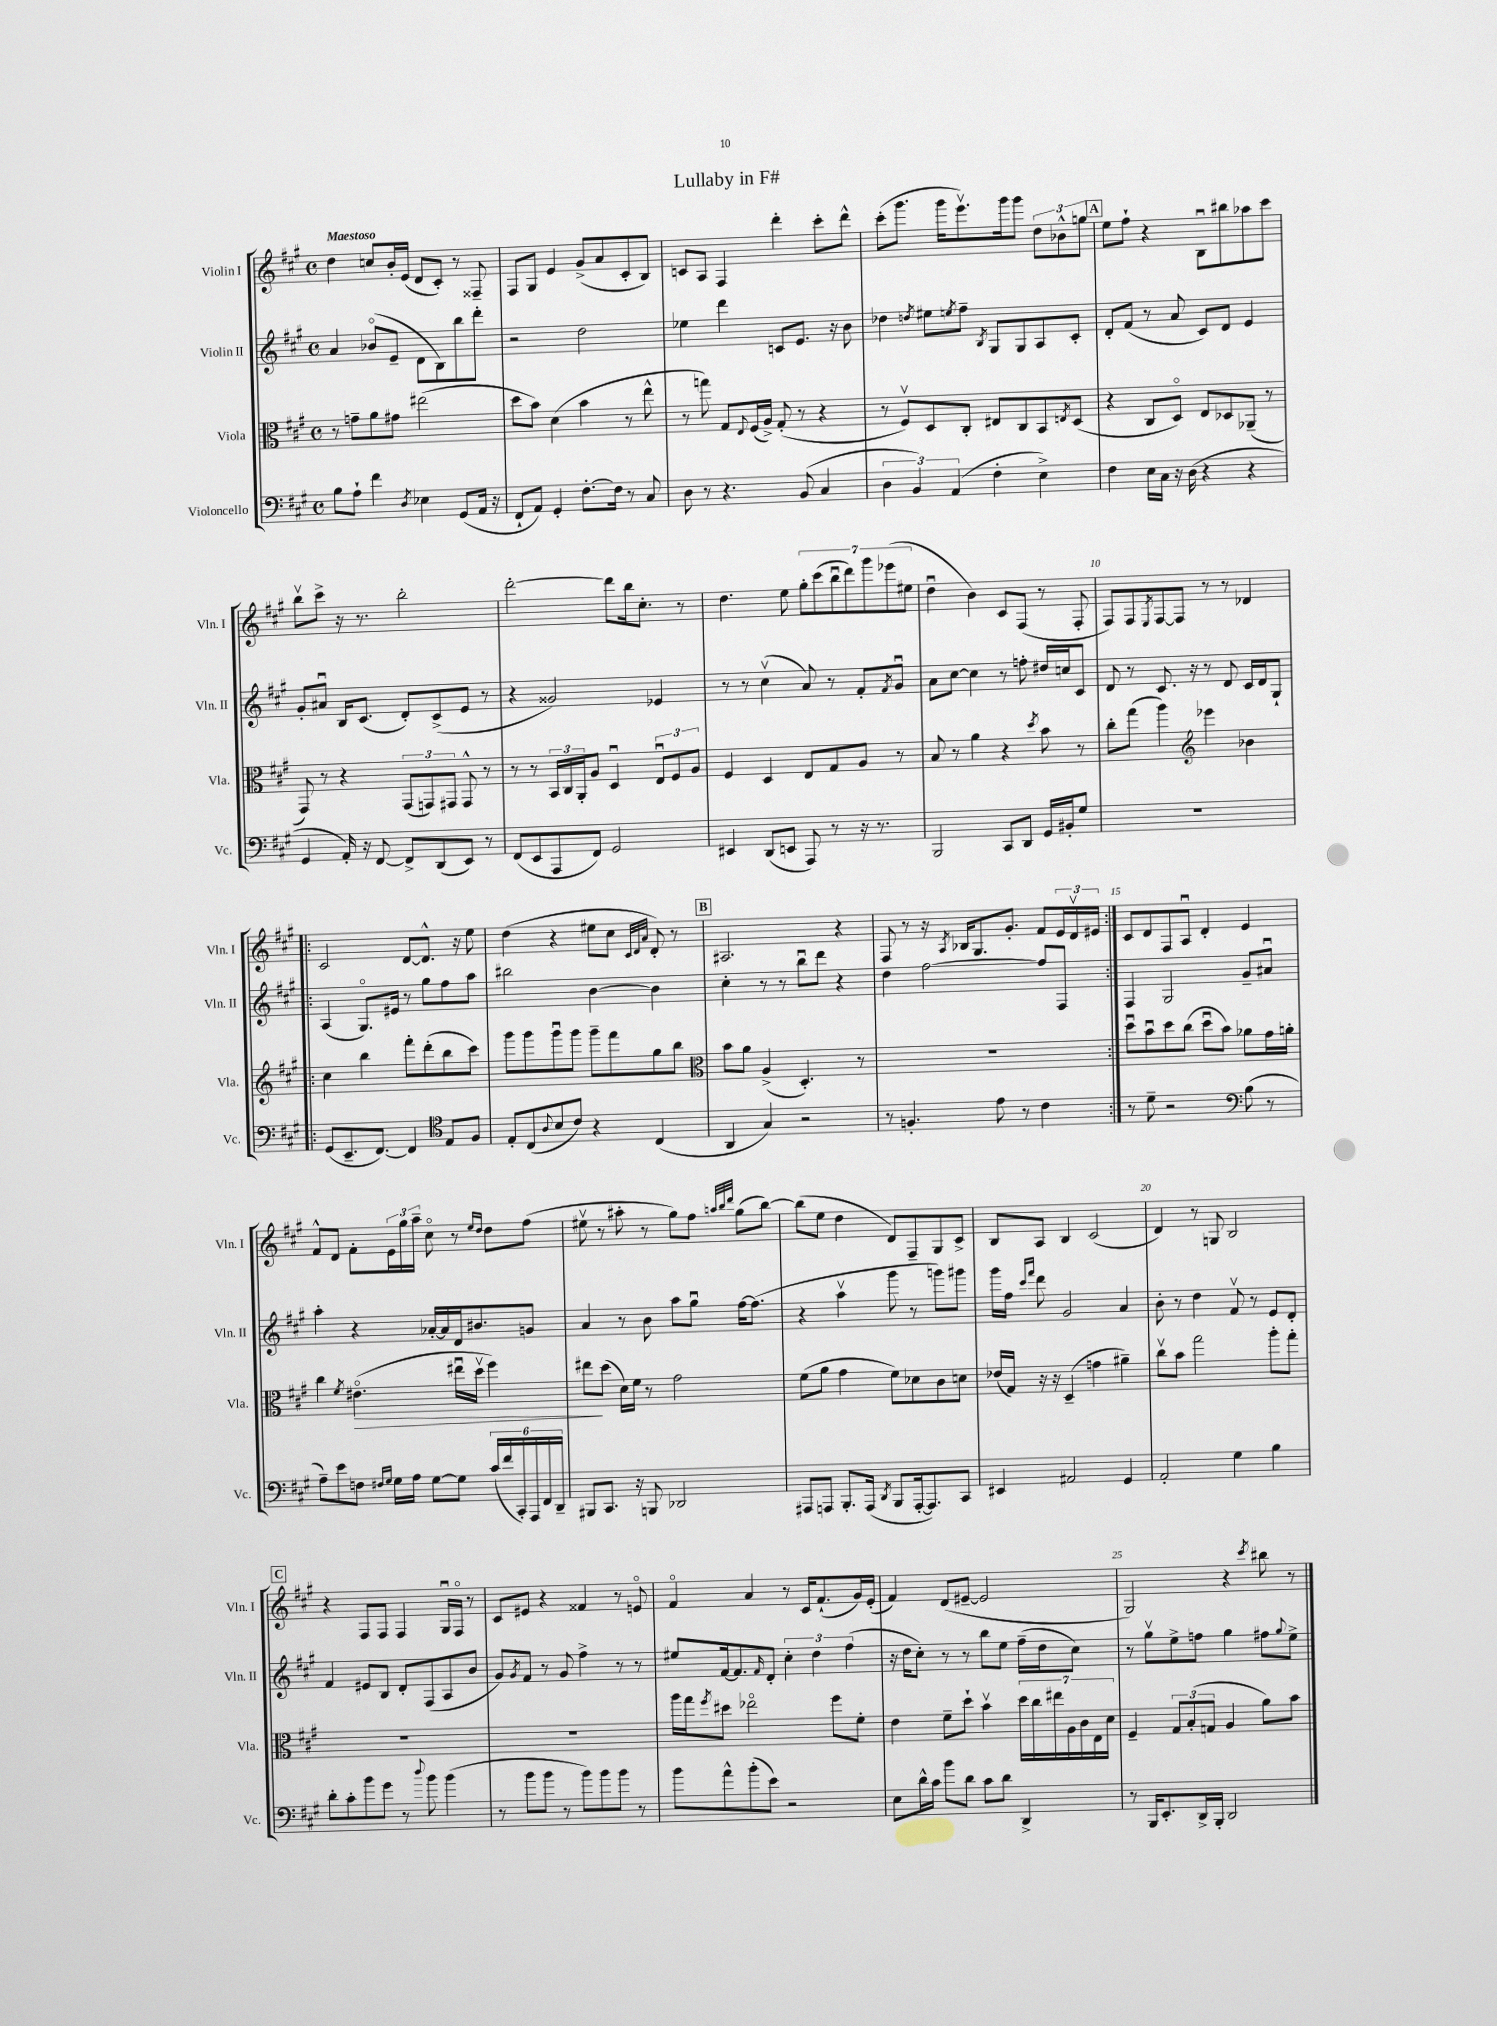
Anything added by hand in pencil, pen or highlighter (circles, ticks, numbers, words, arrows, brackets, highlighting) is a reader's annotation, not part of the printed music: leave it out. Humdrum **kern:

**kern	**kern	**kern	**kern
*staff4	*staff3	*staff2	*staff1
*clefF4	*clefC3	*clefG2	*clefG2
*k[f#c#g#]	*k[f#c#g#]	*k[f#c#g#]	*k[f#c#g#]
*M4/4	*M4/4	*M4/4	*M4/4
*met(c)	*met(c)	*met(c)	*met(c)
8B\L	8r	4a/	4dd\
8A`\J	8g~\L	.	.
4f#\	8a\	(8b-o/L	8cc/L
.	8g#\J	8e~/J	16b'/L
.	.	.	(16e/JJ
8qD/	.	.	.
4E-\	(2ee#\	8d\L	8d/L
.	.	8B\)	8c#'/J)
(8GG#/L	.	8bb\	8r
16AA/Jk	.	8ddd'\J	8F##~/
16r	.	.	.
=	=	=	=
8FF#`/L	8dd\L	2r	8F#/L
8AA/J)	8b\J)	.	8G#/J
4GG#'/	(4d\	.	4e/
[8.F#'\L	4b\	2dd\	(8g#^/L
.	.	.	8a/
16F#\]Jk	.	.	.
8r	8r	.	8c#'/
8C#/	8ee^^\	.	8B/J)
=	=	=	=
8D\	8r	4ee-\	8c/L
8r	8gg\)	.	8A/J
4.r	8G#/L	4ddd\	4F#/
.	8qqE/	.	.
.	(16F#/L	.	.
.	16A^/JJ)	.	.
.	(8G#'/	8c/L	4ddd'\
(8BB/	8r	8.e/J	.
4C#/	4r	.	8ccc#'\L
.	.	16r	.
.	.	8b\	8ddd^^\J
=	=	=	=
6D\	8r	4dd-\	(8ccc#'\L
.	8F#v/L)	.	8.ggg#\J
6BB/)	.	.	.
.	.	8qdd/	.
.	8D/	8ee#\L	.
.	.	.	16ggg#\LK
(6AA/	.	.	.
.	.	8qee/	.
.	8C#'/J	8ff#~\J	8.eeev\)
.	.	8qB/	.
4F#'\	8E#/L	8G#/L	.
.	.	.	16ggg#\k
.	8C#/	8G#/	8ggg#\J
4E^\)	8BB/	8A/	12dd\L
.	.	.	12b-^^\
.	8qE/	.	.
.	(8D/J	8c#'/J	.
.	.	.	12gg\J
=	=	=	=
4F#\	4r	8d'/L	8ee\L
.	.	(8f#/J	8ff#`\J
16E\LL	8C#/L	8r	4r
16C#\JJ	.	.	.
16r	8Do/J)	8a/	.
(16D\	.	.	.
4r	8E/L	8c#/L)	8Bu\L
.	8D-/	8d/J	8bb#\
4r	(8AA-~/J	4e/	8aa-\
.	8r	.	8ccc#\J
=	=	=	=
4GG#/	8GG#/)	8g#'/L	8bbv\L
.	8r	8a#u/J	8ccc#^\J
16AA'/)	4r	16B/LK	16r
16r	.	(8.c#/J	8.r
[8FF#/	.	.	.
8FF#^/]L	(12GG#/L	8d'/L)	2bb'\
.	12GG/)	.	.
(8DD/	.	(8c#^/	.
.	12GG#/J	.	.
8EE/J)	8GG#^^/	8e/J	.
8r	8r	8r	.
=	=	=	=
(8FF#/L	8r	4r	[2ddd'\
8EE/	8r	.	.
8AAA/	24BB/LL	2g##/)	.
.	24C#/	.	.
.	24AA'/J	.	.
8FF#/J)	8A/J	.	.
2GG#/	4Du/	.	8ddd\]L
.	.	.	16bb\k
.	.	.	8.cc#'\J
.	12Eu/L	4e-/	.
.	12F#/	.	.
.	.	.	8r
.	12A/J	.	.
=	=	=	=
4EE#/	4F#/	8r	4.dd\
.	.	8r	.
(8DD/L	4D/	(4cc#v\	.
8EE/J	.	.	8ee\
8AAA/)	8E/L	8a/)	14gg#'\L
.	.	.	(14ccc#\
8r	8G#/	8r	.
.	.	.	14bbu\
.	.	.	14ddd\)
16r	8A/J	8f#'/L	.
.	.	.	14ggg#\
8.r	.	.	.
.	.	.	(14eee-\
.	.	8qf#/	.
.	8r	8g#u/J	.
.	.	.	14ee#\J
=	=	=	=
2BBB/	8B/	8a\L	4ddu\
.	8r	[8cc#\J	.
.	4a\	4cc#\]	4b\)
8CC#/L	4r	8r	8c#/L
8DD/J	.	8ff'\	(8F#/J
.	8qdd/	.	.
16GG#/LL	8b\	16dd#/LL	8r
16BB#'/J	.	16cc/J	.
8G#/J	8r	8c#/J	8F#'/
=	=	=	=
1r	8cc#'\L	8d/	8F#/L)
.	(8gg#\J	8r	8F#/
.	.	.	8qE/
.	4aa\)	8.c#/	[8F#/
.	.	.	8F#/]J
.	.	16r	.
*	*clefG2	*	*
.	4eee-\	8r	8r
.	.	8d/	8r
.	4b-\	16c#/LL	4d-/
.	.	16d/J	.
.	.	8G#`/J	.
=!|:	=!|:	=!|:	=!|:
(8GG#/L	4cc#\	(4A/	2c#/
8.EE~/	.	.	.
.	4bb\	8.G#o/L)	.
[8.FF#/J)	.	.	.
.	.	16e#/Jk	.
4FF#/]	8fff#'\L	8r	[8d/L
.	(8ddd'\	8gg#\L	8.d^^/]J
*clefC4	*	*	*
8E/L	8bb\	8ff#\	.
.	.	.	16r
8F#/J	8ccc#\J)	8aa\J	8ee\
=	=	=	=
8E'/L	8ggg#\L	2bb#\	(4dd\
(8C#/	8ggg#\	.	.
8qqA/	.	.	.
8B/	8ggg#u\	.	4r
8c#/J)	8ggg#\J	.	.
4r	8ggg#~\L	[4b\	8ee#\L
.	8fff#\	.	8cc#\J
.	.	.	32qqc#/LLL
.	.	.	32qqd/
.	.	.	32qqa/JJJ
(4C#/	8gg#\	4b\]	8d'/)
.	8bb\J	.	8r
=	=	=	=
*	*clefC3	*	*
4AA/	8b\L	4cc#'\	2.A#/
.	8a\J	.	.
4G#/)	(4A^/	8r	.
.	.	8r	.
2r	4.D'/)	8bbu\L	.
.	.	8ddd\J	.
.	.	4r	4r
.	8r	.	.
=	=	=	=
8r	1r	4dd\	8F#/
4.F'/	.	.	8r
.	.	[2ff#\	16r
.	.	.	8qA/
.	.	.	16B-/LK
.	.	.	8.G#/
8e\	.	.	.
.	.	.	8.g#'/J
8r	.	.	.
4c#\	.	8ff#/]L	8f#/L
.	.	8F#/J	24e/L
.	.	.	24dv/
.	.	.	24e#/JJ
=:|!	=:|!	=:|!	=:|!
8r	8ddu\L	4F#/	8c#/L
8d~\	8bu\	.	8d/
2r	8dd\	2G#/	8F#/
.	(8cc#\J	.	8Au/J
.	8ddu\L	.	4d'/
.	8b\J)	.	.
*clefF4	*	*	*
(8B\	8a-\L	8g#~/L	4e/
8r	16g#\L	8a#u/J	.
.	16a'\JJ	.	.
=	=	=	=
8A~\L)	4cc#\	4aa'\	8f#^^/L
8e\	.	.	8d/J
.	8qf#/	.	.
8F\J	(4.e#o\	4r	8f#'\L
16qqF#/LL	.	.	.
16qqG#/JJ	.	.	.
16G#\LL	.	.	24e\L
.	.	.	24gg#\
16A\JJ	.	.	.
.	.	.	24aa~\JJ
[8G#\L	.	[16a-'/LL	8cc#o\
.	.	16a-/]	.
8G#\]J	16ee#u\LL	16d/J	8r
.	16ddv\JJ	8.b#/	.
.	.	.	16qqee/LL
.	.	.	16qqdd/JJ
(24c#/LL	4ff#\)	.	8dd\L
24f#/	.	.	.
24CC#'/)	.	.	.
24AAA/	.	8g/J	(8ff#\J
24FF#/	.	.	.
24DD~/JJ	.	.	.
=	=	=	=
8BBB#/L	8ee#\L	4a/	8ee#v\
8.CC#/J	(8dd\J	.	8r
.	16d\LL)	8r	8aa#'\
16r	16f#\JJ	.	.
8BBB/	8r	8b\	8r
2DD-/	2g#\	8aa\L	8gg#\L)
.	.	8gg#u\J	8ff#\J
.	.	.	32qqaa/LLL
.	.	.	32qqbb/
.	.	.	32qqddd/JJJ
.	.	[16ff#\LK	(8gg#\L
.	.	(8.ff#\]J	.
.	.	.	[8bb\J)
=	=	=	=
8AAA#/L	(8f#\L	4r	(8bb\]L
8AAA/J	8a\J	.	8ee\J
8.BBB'/L	4g#\	4aav\	4dd\
(16AAA/Jk	.	.	.
8qDD/	.	.	.
8BBB/L	8f#\L)	8ggg#\	8d/L)
[16AAA'/k	8d-\	8r	8F#~/
8.AAA/])	.	.	.
.	8c#\	8ggg\L)	8G#/
8CC#/J	8d\J	8ggg#\J	8c#^/J
=	=	=	=
4EE#/	(16e-/LL	16ggg#\LL	8B/L
.	16G#/JJ)	16ff#\JJ	.
.	.	16qqccc#/LL	.
.	.	16qqfff#/JJ	.
.	16r	8ddd\	8A/J
.	16r	.	.
2AA#/	(4D~/	2g#/	4B/
.	4g\	.	(2c#/
4GG#/	4a#~\)	4a/	.
=	=	=	=
2AA'/	8cc#v\L	8b'\	4d/)
.	8b\J	8r	.
.	2gg#\	4dd\	8r
.	.	.	8G/
4G#\	.	8f#v/	2B/
.	.	8r	.
4B\	8aa'\L	8e/L	.
.	8gg#'\J	8d'/J	.
=	=	=	=
8d'\L	1r	4f#/	4r
8c#'\	.	.	.
8b\	.	8e#/L	8F#/L
8g#\J	.	8B/J	8F#/J
8r	.	8d'/L	4F#/
8qqdd/	.	.	.
8b\	.	(8F#/	.
(4b\	.	8A/	16G#u/LL
.	.	.	16F#o/JJ
.	.	8b/J	8r
=	=	=	=
8r	1r	8g#/L)	8c#/L
.	.	8qg#/	.
8b\L	.	8f#/J	8e#/J
8b\J	.	8r	4r
8r	.	8g#/	.
8b\L)	.	4ff#^\	4f##/
8b\	.	.	.
8b\J	.	8r	8r
8r	.	8r	8eo/
=	=	=	=
8b\L	16aa\LL	8ee#/L	4f#o/
.	16gg#\J	.	.
.	8qff#/	.	.
8a^^\	8dd#\J	[16f#/k	.
.	.	8.f#/]	.
(8b'\	2ee-o\	.	4a/
.	.	16qqf#/	.
8e\J)	.	8d'/J	.
2r	.	6cc#'\	8r
.	.	.	16c#/LK
.	.	6dd\	.
.	.	.	(8.f#`/
.	8ff#\L	.	.
.	.	(6ff#\	.
.	8f#'\J	.	16g#/L)
.	.	.	(16e'/JJ
=	=	=	=
8E\L	4e\	16r	4f#/)
.	.	16dd\LK	.
16d^^\L	.	8cc#'\J)	.
16c#\JJ	.	.	.
8b\L	8f#~\L	8r	(8d/L
8d\J	8dd`\J	8r	[8e#~/J
8c#\L	4bv\	8bb\L	2e#/]
8d\J	.	8ee\J	.
4DD^/	28dd\LL	(16ff#~\LL	.
.	28cc#\	.	.
.	.	16dd\J	.
.	28ee#\	.	.
.	28A\	.	.
.	.	8cc#\J)	.
.	28c#\	.	.
.	28E\	.	.
.	28d\JJ	.	.
=	=	=	=
8r	4F#~/	8r	2G#/)
16BBB/LK	.	8gg#v\L	.
8.EE'/	.	.	.
.	12G#/L	8ee^\	.
.	(12B'/	.	.
16DD^/L	.	8ff\J	.
.	12G/J	.	.
16BBB'/JJ	.	.	.
2DD/	4A/	4gg#\	4r
.	.	.	8qccc#/
.	8a\L)	8ff#\L	8bb#\
.	.	8qqgg#/	.
.	8b\J	8ee^\J	8r
==	==	==	==
*-	*-	*-	*-
